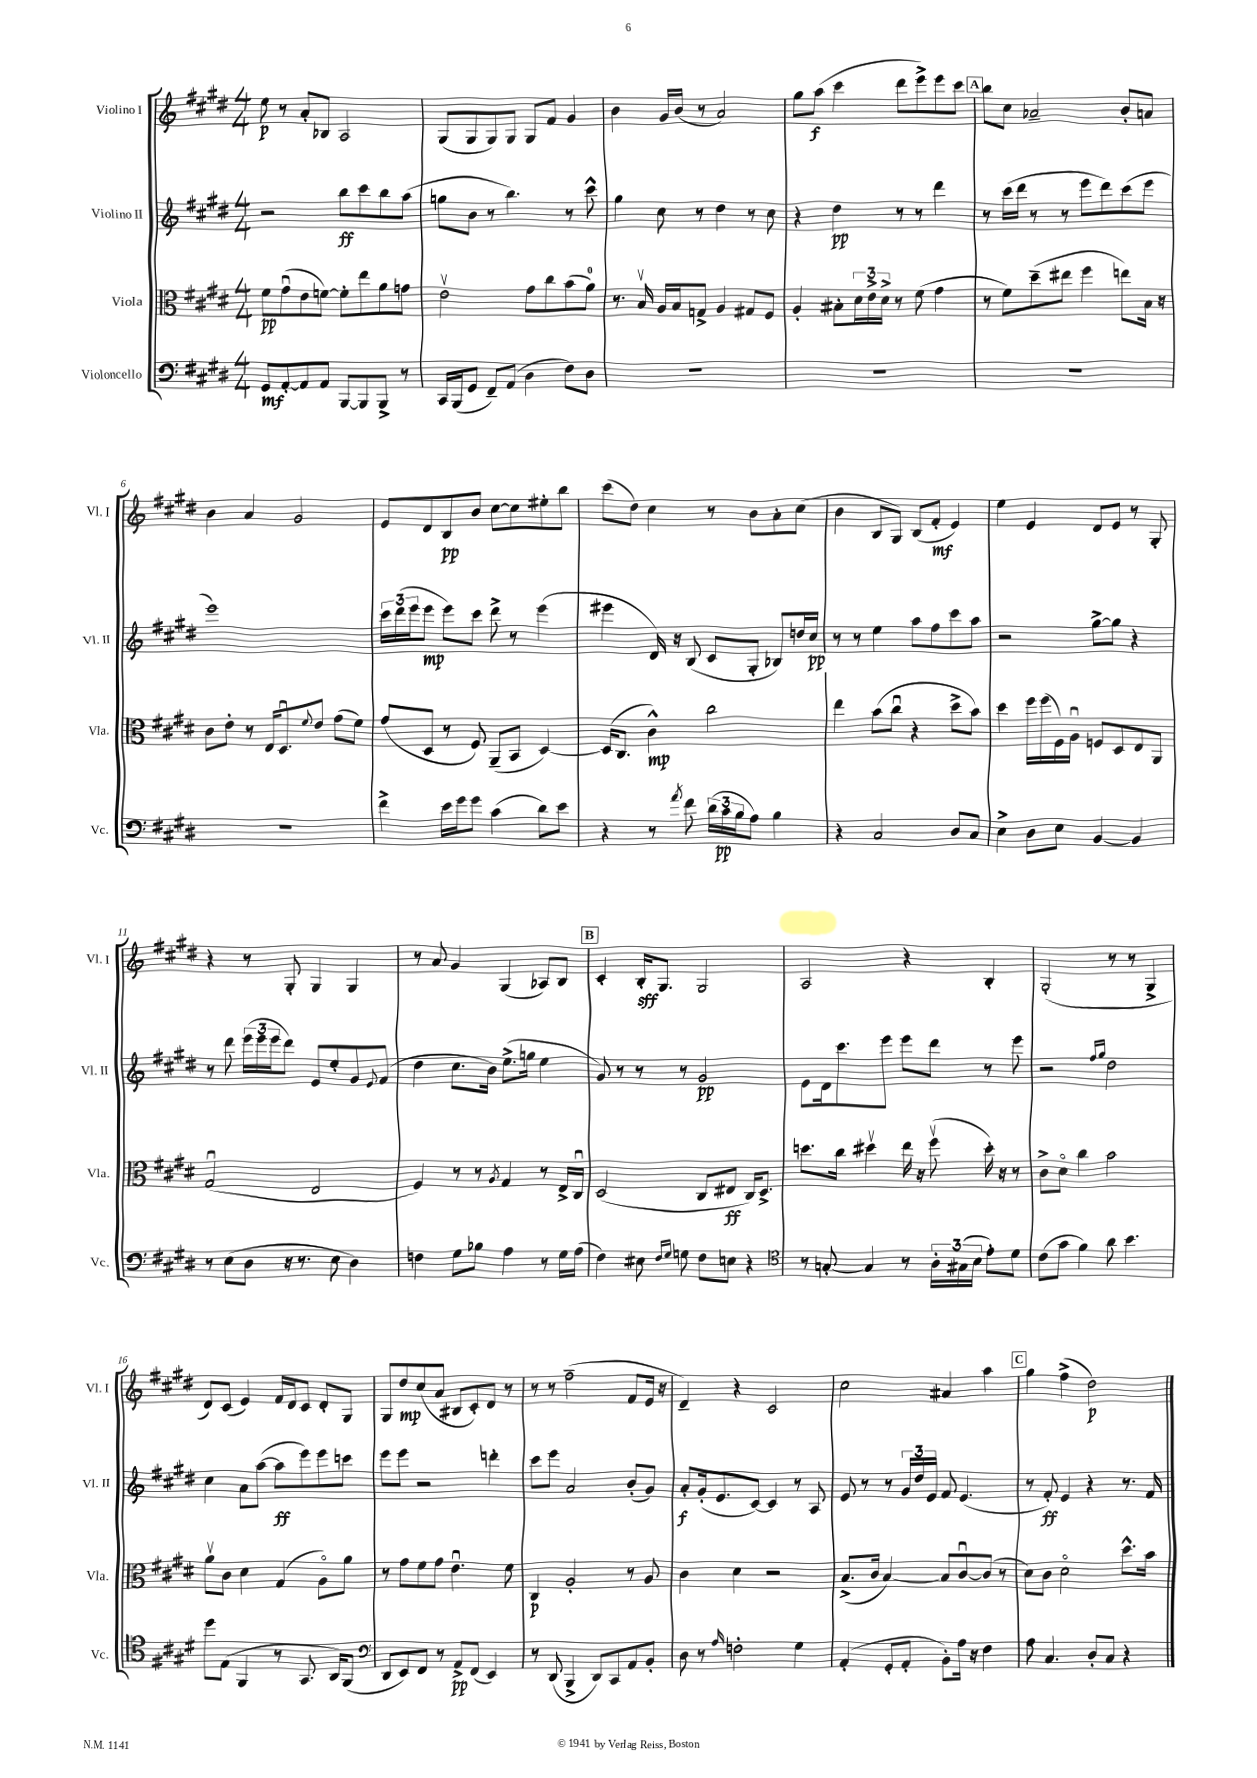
<<
\new StaffGroup <<
\new Staff = "s0" \with { instrumentName = "Violino I" shortInstrumentName = "Vl. I" } {
    \clef treble \key e \major \numericTimeSignature \time 4/4
    e''8\p r8 a'8-. bes8 a2 |
    gis8( gis8 gis8) gis8 gis8 fis'8 gis'4 |
    b'4 gis'16 b'16( r8 a'2) |
    gis''8 a''8\f( cis'''4 dis'''8 e'''8->) e'''8 cis'''8 |
    \mark \markup { \box "A" } b''8 cis''8 aes'2-- b'8-. a'8 |
    b'4 a'4 gis'2 |
    e'8 dis'8 b8\pp b'8 cis''8~ cis''8 eis''8-. b''8 |
    cis'''8( dis''8) cis''4 r8 b'8 a'8-. cis''8( |
    b'4 b8 gis8) b8( fis'8-.\mf e'4) |
    e''4 e'4 dis'8 e'8 r8 gis8-. |
    r4 r8 gis8-. gis4 gis4 |
    r8 a'8 gis'4 gis4( aes8) b8 |
    \mark \markup { \box "B" } cis'4-. b16-.\sff gis8. gis2 |
    a2 r4 b4-. |
    gis2-.( r8 r8 gis4-> |
    dis'8) cis'8( e'4) fis'16 dis'16 cis'8 dis'8-. gis8 |
    gis8 dis''8\mp cis''8( a'8 bis8 cis'8-.) dis'8 r8 |
    r8 r8 fis''2--( fis'8 e'16 r16 |
    dis'4--) r4 cis'2 |
    cis''2 ais'4 a''4 |
    \mark \markup { \box "C" } gis''4 fis''4->( dis''2\p) \bar "|." |
}
\new Staff = "s1" \with { instrumentName = "Violino II" shortInstrumentName = "Vl. II" } {
    \clef treble \key e \major \numericTimeSignature \time 4/4
    r2 b''8\ff cis'''8 b''8 a''8( |
    g''8 b'8 r8 b''4.) r8 cis'''8-^ |
    gis''4 cis''8 r8 dis''4 r8 cis''8 |
    r4 dis''4\pp r8 r8 dis'''4 |
    \mark \markup { \box "A" } r8 cis'''16( dis'''16 r8 r8 e'''8 dis'''8) cis'''8( e'''8 |
    e'''1) |
    \tuplet 3/2 { cis'''16 dis'''16( e'''16 } e'''8\mp e'''8) cis'''8 dis'''8-> r8 e'''4( |
    eis'''4 dis'16) r16 b8( cis'8 gis8-. bes8) d''16 cis''16\pp |
    r8 r8 e''4 a''8 fis''8 cis'''8 a''8 |
    r2 gis''8~-> gis''8 r4 |
    r8 dis'''8 \tuplet 3/2 { e'''16( e'''16 e'''16 } dis'''8) e'8 e''8-. gis'8 \appoggiatura { e'8 } fis'8( |
    dis''4 cis''8. b'16) e''8.->( g''16 e''4 |
    \mark \markup { \box "B" } gis'8) r8 r8 r8 gis'2\pp |
    e'8 dis'16 cis'''8. e'''8 e'''8 dis'''8 r8 e'''8 |
    r2 \grace { fis''16 gis''16 } dis''2 |
    cis''4 a'8 a''8~( a''8\ff e'''8) e'''8 c'''8 |
    e'''8 e'''8 r2 d'''4-. |
    cis'''8 e'''8 a'2 b'8-.( gis'8) |
    a'8-.\f gis'16-.( e'8. cis'8~) cis'4 r8 a8 |
    e'8 r8 r8 \tuplet 3/2 { gis'16 dis''16 e'16 } fis'8 e'4.( |
    \mark \markup { \box "C" } r8 fis'8-.\ff) e'4 r4 r8. fis'16 \bar "|." |
}
\new Staff = "s2" \with { instrumentName = "Viola" shortInstrumentName = "Vla." } {
    \clef alto \key e \major \numericTimeSignature \time 4/4
    fis'8\pp gis'8\downbow( e'8 f'8~) f'8-. e''8 a'8 g'8 |
    e'2\upbow gis'8 cis''8 b'8( a'8-0) |
    r8. b16\upbow a16 b16 g8-> a4 gis8 fis8 |
    a4-. bis8-. \tuplet 3/2 { dis'16 e'16-> dis'16-> } r8 fis'8( gis'4 |
    \mark \markup { \box "A" } r8 fis'8) dis''8--( eis''8 fis''4 e''8) b16 r16 |
    cis'8 e'8-. r8 e16 dis8.\downbow \appoggiatura { fis'8 } e'8 gis'8( fis'8) |
    gis'8( dis8 r8 fis8) a,8--( b,8 dis4~) |
    dis16( cis8. cis'4-^\mp) cis''2 |
    e''4 b'8( cis''8\downbow r4 dis''8-> b'8) |
    dis''4 fis''16 fis''16( fis16) a16\downbow f8 dis8 e8 a,8 |
    gis2\downbow( e2 |
    fis4) r8 r8 \acciaccatura { a8 } gis4 r8 e16-> cis16\downbow |
    \mark \markup { \box "B" } dis2( cis8 eis8\ff cis16) dis8.-> |
    d''8. cis''16 dis''4\upbow e''16 r16 fis''8\upbow( dis''16-.) r16 r8 |
    cis'8-> dis'8\flageolet cis''4 b'2 |
    a'8\upbow cis'8 dis'4 gis4( a8\flageolet) a'8 |
    r8 gis'8 fis'8 gis'8 e'4.\downbow fis'8 |
    cis4\p a2-. r8 a8 |
    cis'4 dis'4 r2 |
    b8.->( cis'16 b4~) b8 cis'8~\downbow cis'8( r8 |
    \mark \markup { \box "C" } dis'8) cis'8 dis'2\flageolet dis''8.-^ b'16 \bar "|." |
}
\new Staff = "s3" \with { instrumentName = "Violoncello" shortInstrumentName = "Vc." } {
    \clef bass \key e \major \numericTimeSignature \time 4/4
    gis,8\mf a,8~-. a,8 a,8 b,,8~ b,,8 b,,8-> r8 |
    cis,16 b,,16( gis,8 fis,8--) a,8( dis4 fis8) dis8 |
    R1 |
    R1 |
    \mark \markup { \box "A" } R1 |
    R1 |
    fis'4-> e'16 gis'16 gis'8 cis'4( dis'8) e'8 |
    r4 r8 \acciaccatura { a'8 } fis'8 \tuplet 3/2 { dis'16( cis'16\pp b16 } a8) b4 |
    r4 cis2 dis8 cis8 |
    e4-> dis8 e8 b,4~ b,4 |
    r8 e8( dis8 r16 r8. e8 dis4) |
    f4 gis8 bes8 a4 r8 gis16 a16( |
    \mark \markup { \box "B" } fis4) eis8 \grace { fis16 gis16 } g8 fis8 e8 r4 |
    \clef tenor r8 g8~-. g4 r8 \tuplet 3/2 { a16-. gis16( b16 } e'8-.) dis'8 |
    cis'8( gis'8 fis'4) a'8 b'4. |
    dis''8 e8( fis,4 r8 gis,8. a,16) fis,8( |
    \clef bass dis,8 e,8) fis,8 r8 a,8->\pp fis,8( e,4) |
    r8 dis,8( b,,4-> dis,8) cis,8 a,8 b,8-. |
    dis8 r8 \grace { a16 } f2-. gis4 |
    a,4-.( gis,8-. a,8-. b,8-.) a16 r16 fis4 |
    \mark \markup { \box "C" } a8 cis4. dis8-. cis8 r4 \bar "|." |
}
>>
>>
